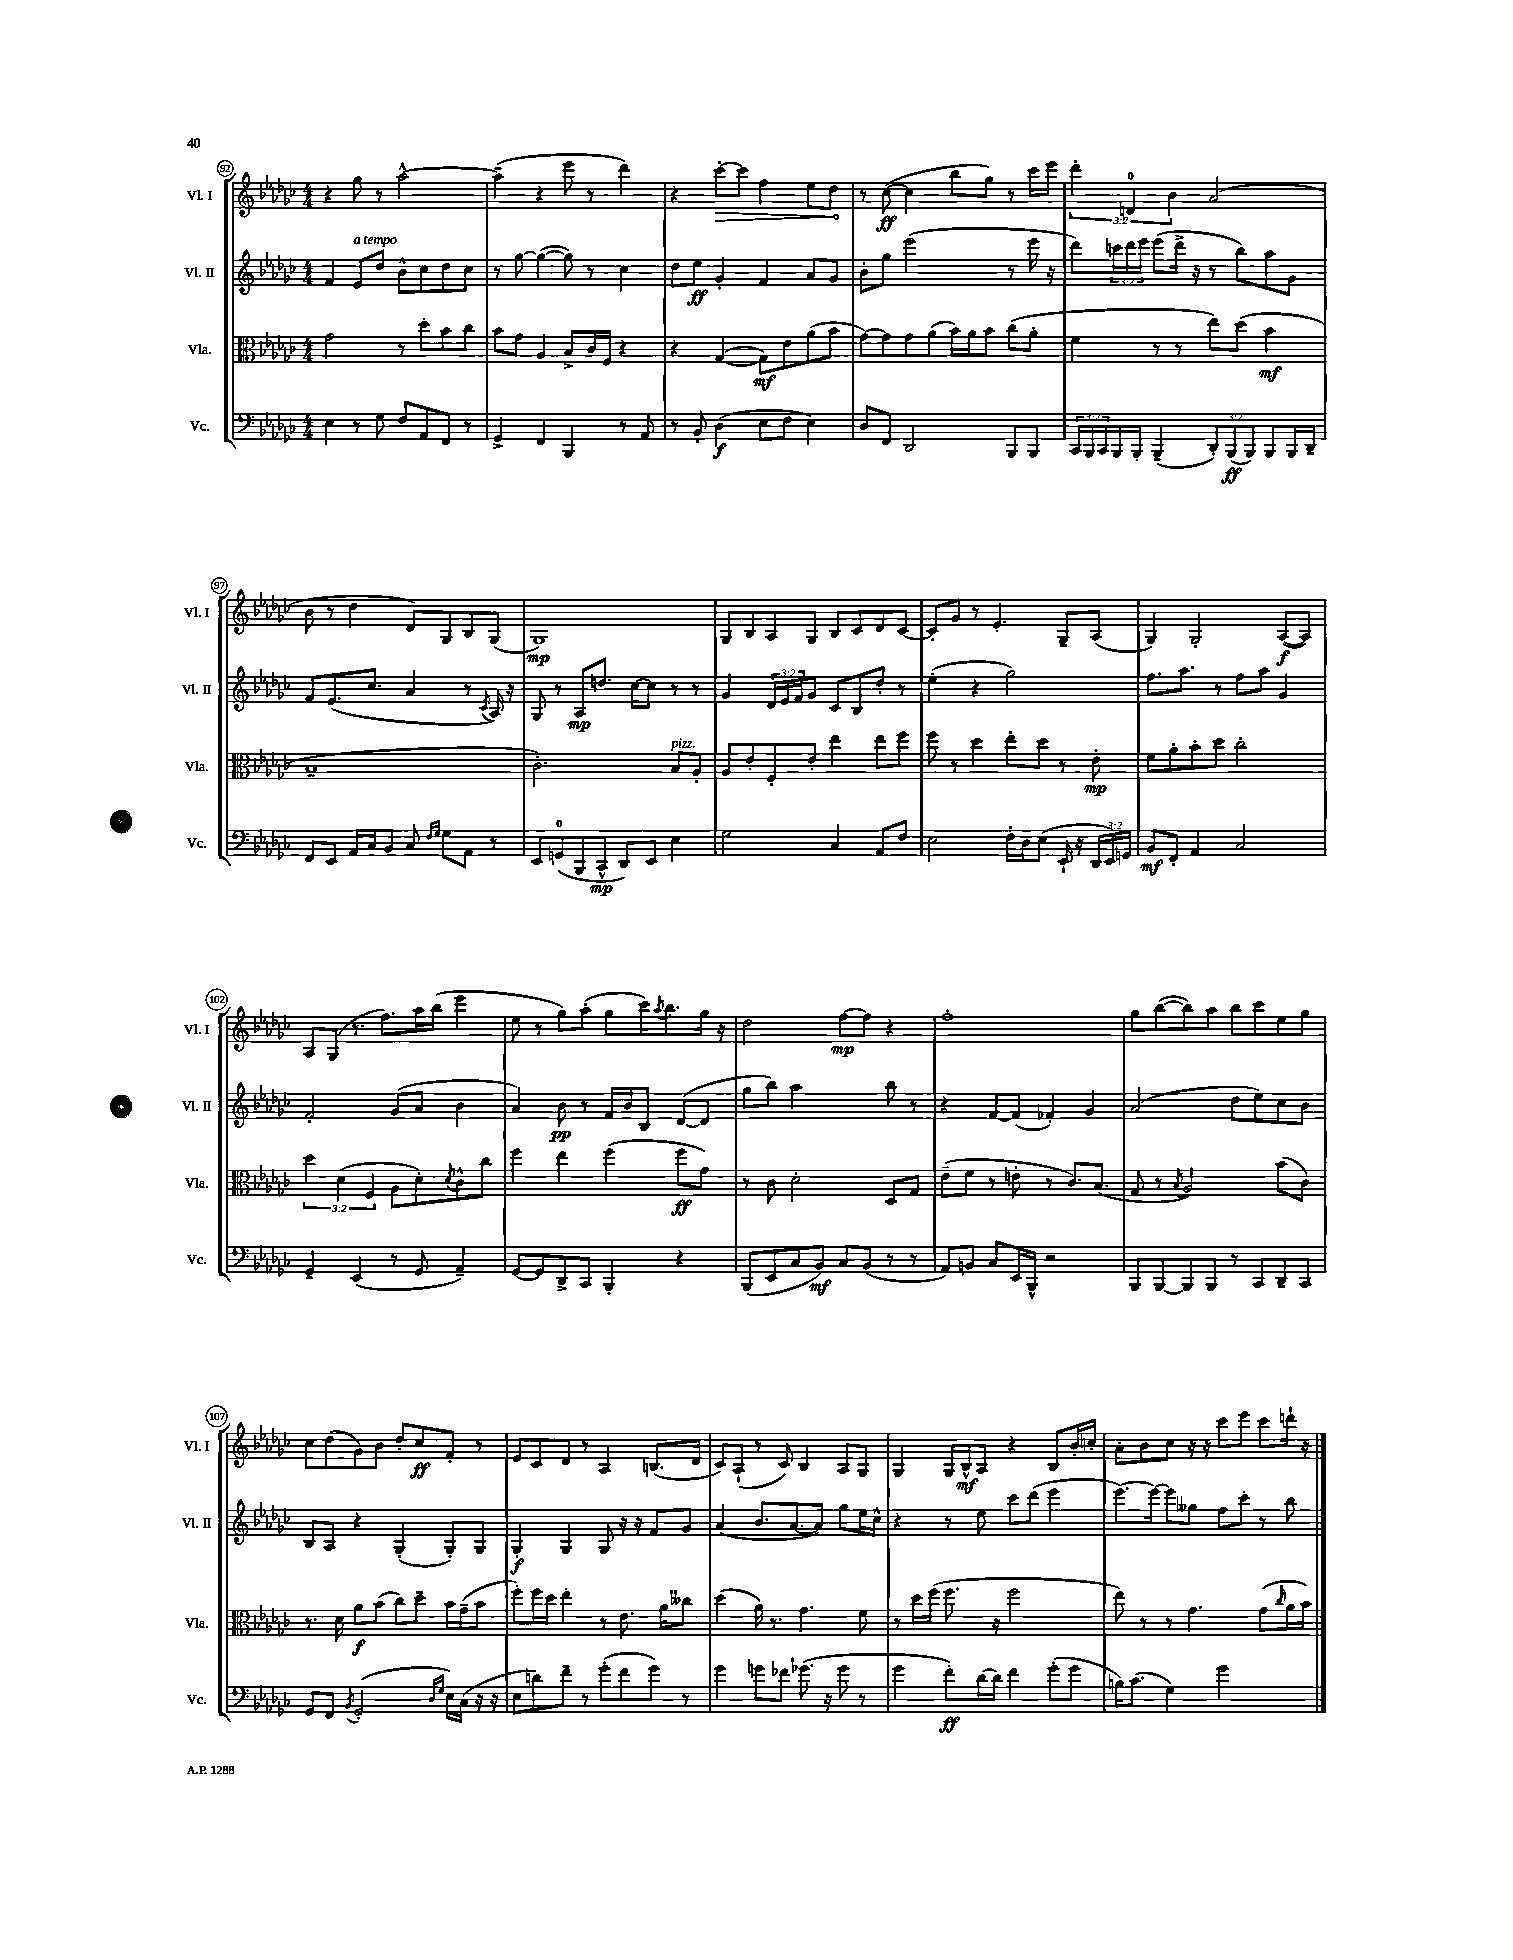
<<
\new StaffGroup <<
\new Staff = "s0" \with { instrumentName = "Vl. I" shortInstrumentName = "Vl. I" } {
    \clef treble \key ges \major \numericTimeSignature \time 4/4 \override Staff.TupletNumber.text = #tuplet-number::calc-fraction-text
    r4 ges''8 r8 aes''2~-^ |
    aes''4--( r4 ees'''8 r8 des'''4) |
    r4 \once \override Hairpin.circled-tip = ##t ces'''8~-.\> ces'''8 f''4 ees''8 des''8\! |
    r8 ces''8~\ff( ces''4 bes''8 ges''8) r8 ces'''16 ees'''16 |
    \tuplet 3/2 { des'''4-. d'4-0 bes'4 } aes'2( |
    bes'8 r8 des''4 des'8) ges8 bes8 ges8( |
    ges1\mp) |
    ges8 bes8 aes8 ges8 bes8 ces'8 des'8 ces'8~ |
    ces'8-. ges'8 r8 ees'4.-. ges8-- aes8( |
    ges4) ges2-. aes8~\f( aes8) |
    aes8 ges8( r8. f''8.) aes''16 bes''16( ees'''4 |
    ees''8 r8 ges''8) aes''8-.( ges''8 ces'''16) \acciaccatura { aes''8 } bes''8. ges''16 r16 |
    des''2 f''8~\mp f''8 r4 |
    f''1-. |
    ges''8 bes''8~( bes''8) aes''8 bes''8 ces'''8 ees''8 ges''8 |
    ces''8 des''8( ges'8) bes'8 des''8-. ces''8\ff f'8-. r8 |
    ees'8 ces'8 des'8 r8 aes4 b8.( des'16 |
    ces'8) aes8-!( r8 ces'8) bes4 aes8 ges8 |
    ges4 ges16 bes16-^\mf aes8 r4 bes8 bes'16-. c''16-. |
    aes'8-. bes'8 ces''8 r16 r16 ces'''8 ees'''8 ces'''8 d'''16-! r16 \bar "|." |
}
\new Staff = "s1" \with { instrumentName = "Vl. II" shortInstrumentName = "Vl. II" } {
    \clef treble \key ges \major \numericTimeSignature \time 4/4 \override Staff.TupletNumber.text = #tuplet-number::calc-fraction-text
    f'4 ees'8^\markup { \italic "a tempo" } des''8 bes'8-^ ces''8 des''8 ces''8 |
    r8 ges''8~ ges''4~( ges''8) r8 ces''4 |
    des''8 ees''8\ff ges'4-. f'4 aes'8 ges'8 |
    bes'8-. ges''8 ees'''2( r8 ees'''16 r16 |
    des'''8) \tuplet 3/2 { c'''16 des'''16 ees'''16 } ees'''8( des'''16-> r16 r8 bes''8) aes''8 ges'8 |
    f'8 ees'8.( ces''8. aes'4 r8 \acciaccatura { ces'8 } aes16) r16 |
    ges8 r8 aes8\mp d''8. ces''16~ ces''8 r8 r8 |
    ges'4 \tuplet 3/2 { des'16 ees'16 f'16 } ges'8 ces'8 bes8 des''8-. r8 |
    ees''4-.( r4 ges''2) |
    f''8. aes''8. r8 f''8 aes''8 ges'4 |
    f'2-. ges'8( aes'8 bes'4 |
    aes'4) bes'8\pp r8 f'16 bes'16 bes8 des'8~( des'8 |
    ges''8 bes''8) aes''2 bes''8 r8 |
    r4 f'8~ f'8( fes'4-.) ges'4 |
    aes'2( des''8 ees''8) ces''8 bes'8 |
    bes8 aes8 r4 ges4-.( ges8-.) ges8 |
    ges4-.\f ges4 ges8 r16 r16 f'8 ges'8 |
    aes'4( bes'8. aes'8.~ aes'8) ges''8 ees''16 ces''16-^ |
    r4 r8 ees''8 ces'''8 des'''8( ees'''4 |
    ees'''8.~) ees'''16~ ees'''8 geses''8 f''8 ces'''8-. r8 bes''8 \bar "|." |
}
\new Staff = "s2" \with { instrumentName = "Vla." shortInstrumentName = "Vla." } {
    \clef alto \key ges \major \numericTimeSignature \time 4/4 \override Staff.TupletNumber.text = #tuplet-number::calc-fraction-text
    ges'2 r8 des''8-. bes'8 ces''8 |
    bes'8 ges'8 aes4 bes8-> ces'16 f16 r4 |
    r4 ges4~( ges8\mf) ees'8 aes'8( bes'8 |
    ges'8~) ges'8 ges'8 aes'8( bes'16) aes'16 bes'8 ces''8( aes'8-. |
    f'4 r8 r8 ees''8) des''8( bes'4\mf |
    bes1-- |
    ces'2.-.) bes8^\markup { \italic "pizz." } aes8-. |
    aes8 ees'8-. f8-. ees'8-. ees''4 ees''8 f''8 |
    f''8 r8 des''4 ees''8-. des''8 r8 ees'8-.\mp |
    f'8 aes'8-. bes'8-. des''8 ces''2-. |
    \tuplet 3/2 { des''4 des'4( f4 } aes8 des'8-.) \acciaccatura { des'8 } ces'8-^ ces''8 |
    f''4 ees''4 f''4( f''8\ff ges'8) |
    r8 ces'8 des'2-. des8 ges8 |
    ees'8--( f'8 r8 e'8-. r8 ces'8.) bes8.( |
    ges8 r8 \acciaccatura { bes8 } aes2) bes'8( ces'8) |
    r8. des'16 aes'8\f bes'8( ces''8) des''8-- bes'16 ges'16--( bes'8 |
    f''8-.) f''16 des''16 ees''4-. r8 ees'8. aes'16 ceses''8 |
    des''4( aes'16) r8. ges'4. f'8 |
    r8 des''16 f''16( f''8. r16 f''2 |
    ees''8) r8 r8 ges'4. ges'8( \grace { ces''16 } aes'16 bes'16) \bar "|." |
}
\new Staff = "s3" \with { instrumentName = "Vc." shortInstrumentName = "Vc." } {
    \clef bass \key ges \major \numericTimeSignature \time 4/4 \override Staff.TupletNumber.text = #tuplet-number::calc-fraction-text
    ees4 r8 ges8 f8 aes,8 f,8 r8 |
    ges,4-> f,4 bes,,4 r8 aes,8 |
    r8 bes,8-. des4\f( ees8 f8 ees4) |
    des8 f,8 des,2 bes,,8 bes,,8 |
    \tuplet 3/2 { ces,16 bes,,16 ces,16 } bes,,16 bes,,16-. bes,,4--( \tuplet 3/2 { des,8-.) bes,,8\ff( bes,,8) } bes,,8 bes,,16 des,16-- |
    f,8 ees,8 aes,16 ces16 bes,8 ces8 \grace { f16 ges16 } ges8 aes,8 r8 |
    ees,8 g,8-0( bes,,8 ces,8-^\mp des,8) ees,8 ees4 |
    ges2 ces4 aes,8 f8 |
    ees2 f16-. des16 ees8( ees,16-! r16 \tuplet 3/2 { des,16 ees,16) g,16 } |
    bes,8\mf f,8-. aes,4 ces2 |
    ges,4-- ees,4( r8 ges,8 aes,4--) |
    ges,8~ ges,8 des,8-> ces,8 bes,,4-. r4 |
    bes,,8( ees,8 ces8 bes,8\mf) ces8 bes,8( r8 r8 |
    aes,8) b,8 ces8 ees,16 bes,,16-^ r2 |
    bes,,8 bes,,8~ bes,,8 bes,,8 r8 ces,8 des,8-- ces,8 |
    ges,8 f,8 \acciaccatura { bes,8 } ges,2-.( \grace { des16 ges16 } ees16) ces16( r16 r16 |
    ees8 d'8) f'8-- r8 ges'8-.( f'8 ges'8) r8 |
    ges'4 g'8 fes'8 ges'8.( r16 ges'8 r8 |
    ges'4 f'8-.\ff) des'16~ des'16 f'4 ges'8-.( ges'8 |
    b16) ces'8.( ges4) ges'2 \bar "|." |
}
>>
>>
\layout { \context { \Score currentBarNumber = #92 \override BarNumber.stencil = #(make-stencil-circler 0.1 0.3 ly:text-interface::print) } }
